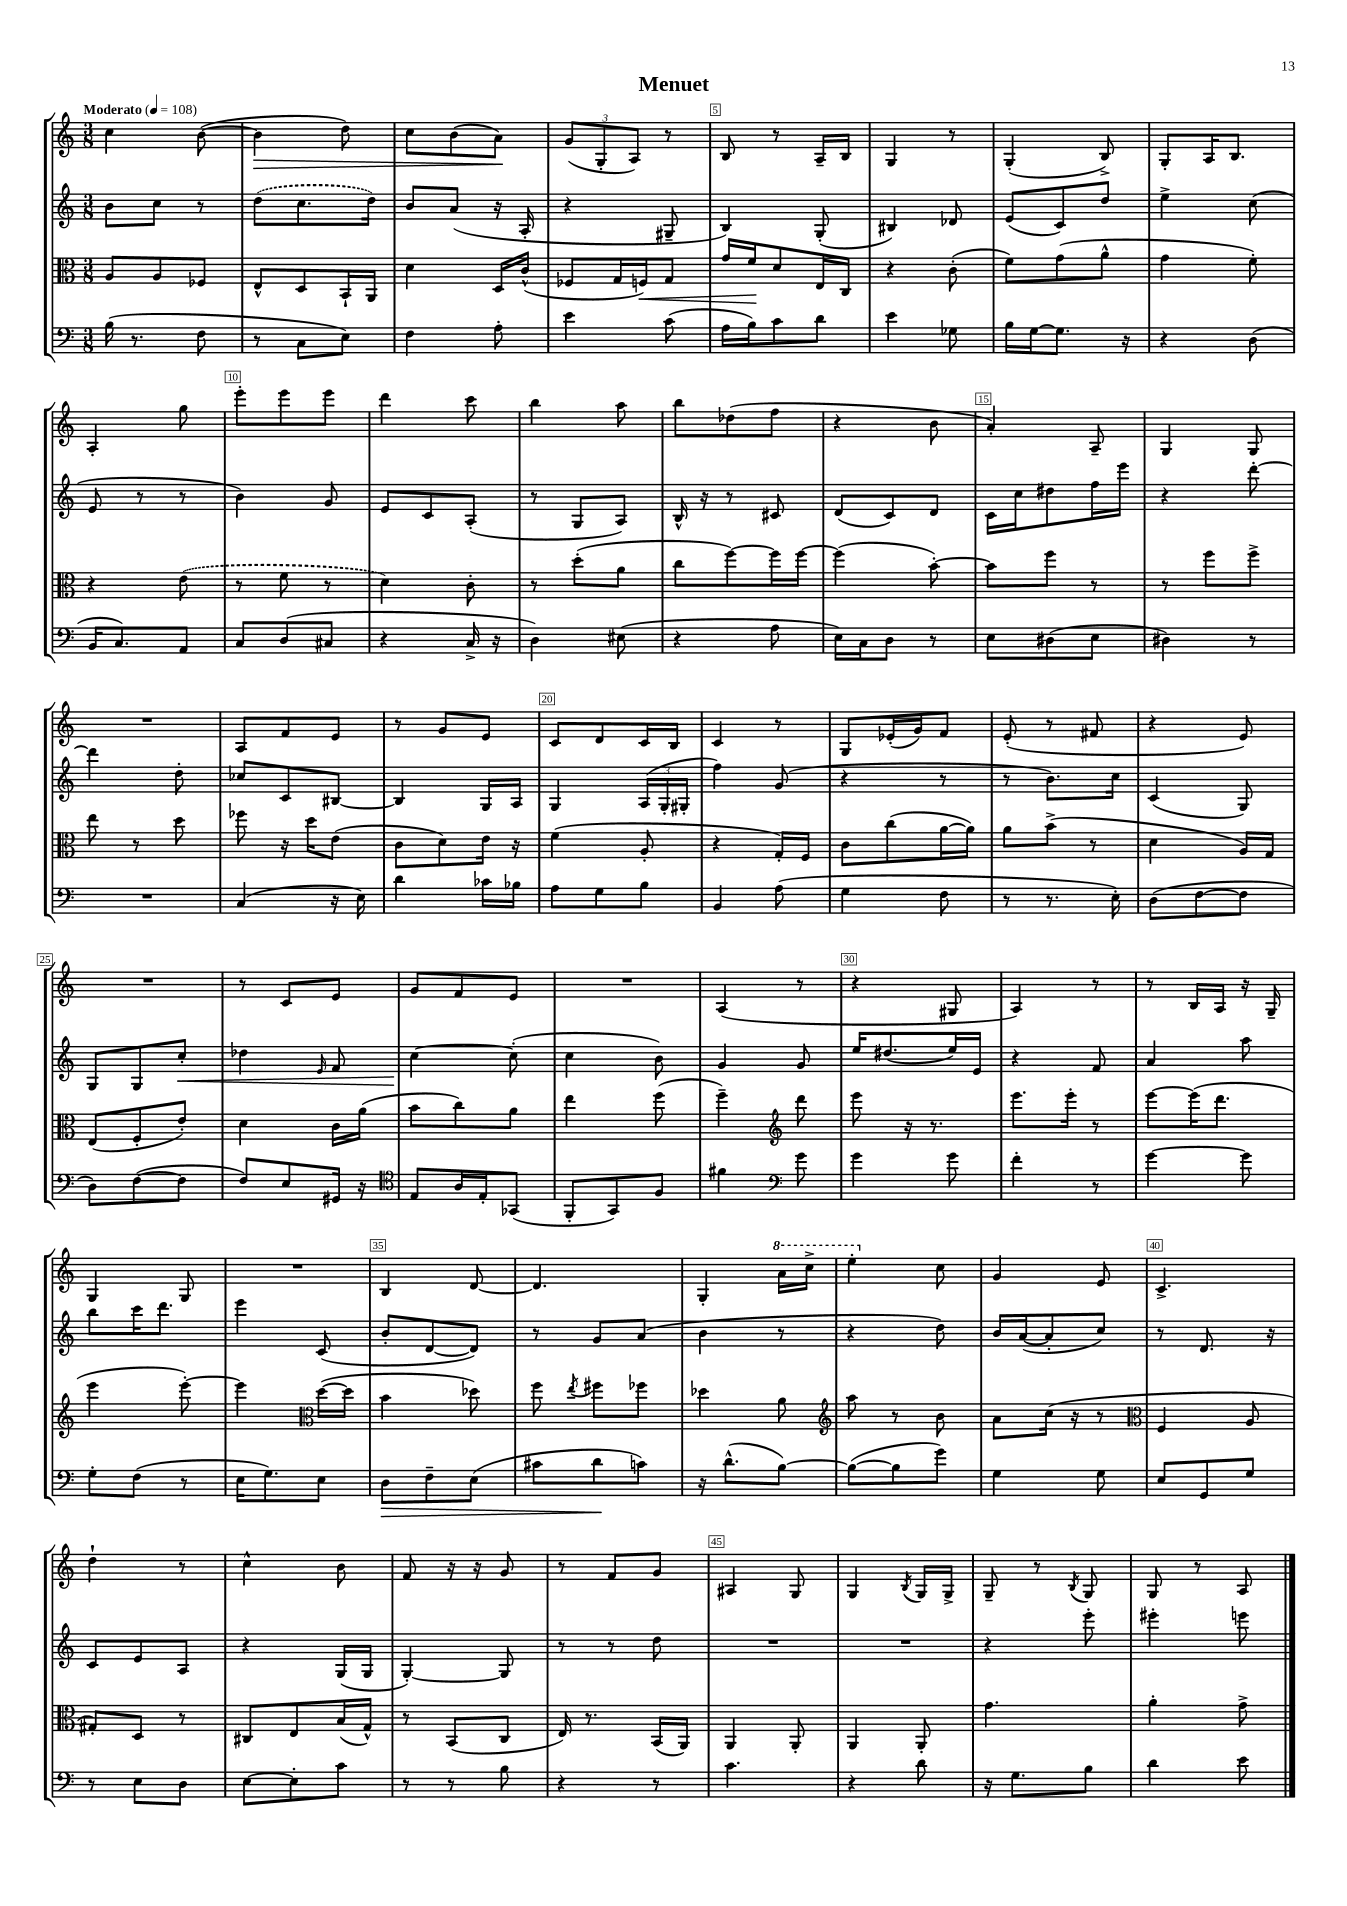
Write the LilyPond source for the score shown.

\header { title = "Menuet" }
<<
\new StaffGroup <<
\new Staff = "s0" {
    \clef treble \key c \major \numericTimeSignature \time 3/8 \tempo "Moderato" 4 = 108
    \autoBeamOff c''4 b'8~( |
    b'4\> d''8) |
    c''8[ b'8( a'8]\!) |
    \tuplet 3/2 { g'8[( g8-. a8]) } r8 |
    b8 r8 a16[-- b16] |
    g4 r8 |
    g4-.( b8->) |
    g8[-. a16 b8.] |
    a4-. g''8 |
    e'''8[-. e'''8 e'''8] |
    d'''4 c'''8 |
    b''4 a''8 |
    b''8[ des''8( f''8] |
    r4 b'8 |
    a'4-.) a8-- |
    g4 g8 |
    R4. |
    a8[ f'8 e'8] |
    r8 g'8[ e'8] |
    c'8[ d'8 c'16 b16] |
    c'4 r8 |
    g8[ ees'16-.( g'16) f'8] |
    e'8-.( r8 fis'8 |
    r4 e'8) |
    R4. |
    r8 c'8[ e'8] |
    g'8[ f'8 e'8] |
    R4. |
    a4( r8 |
    r4 gis8 |
    a4) r8 |
    r8 b16[ a16] r16 g16-- |
    g4 g8 |
    R4. |
    b4 d'8~ |
    d'4. |
    g4-. \ottava #1 a''16[ c'''16]-> |
    e'''4-. \ottava #0 c''8 |
    g'4 e'8 |
    c'4.-> |
    d''4-! r8 |
    c''4-^ b'8 |
    f'8 r16 r16 g'8 |
    r8 f'8[ g'8] |
    ais4 g8 |
    g4 \acciaccatura { b8 } g16[ g16]-> |
    g8-- r8 \acciaccatura { b8 } g8 |
    g8 r8 a8 \bar "|." |
}
\new Staff = "s1" {
    \clef treble \key c \major \numericTimeSignature \time 3/8
    \autoBeamOff b'8[ c''8] r8 |
    \once \slurDashed d''8[( c''8. d''16]) |
    b'8[ a'8]( r16 a16-. |
    r4 gis8-- |
    b4) g8-.( |
    bis4) des'8 |
    e'8[( c'8) d''8] |
    e''4-> c''8( |
    e'8 r8 r8 |
    b'4) g'8 |
    e'8[ c'8 a8]-.( |
    r8 g8[ a8]) |
    b16-^ r16 r8 cis'8 |
    d'8[( c'8) d'8] |
    c'16[ c''16 dis''8 f''16 e'''16] |
    r4 d'''8~-. |
    d'''4 d''8-. |
    ces''8[ c'8 bis8]~ |
    bis4 g16[ a16] |
    g4 \tuplet 3/2 { a16[( g16-. gis16]-. } |
    f''4) g'8( |
    r4 r8 |
    r8 b'8.[) c''16] |
    c'4( g8) |
    g8[ g8 c''8]-.\< |
    des''4 \grace { e'16 } f'8 |
    c''4~\! c''8-.( |
    c''4 b'8) |
    g'4 g'8 |
    e''16[ dis''8.( e''16) e'16] |
    r4 f'8 |
    a'4 a''8 |
    b''8[ c'''16 d'''8.] |
    e'''4 c'8( |
    b'8[-. d'8~ d'8]) |
    r8 g'8[ a'8]( |
    b'4 r8 |
    r4 d''8) |
    b'16[ a'16~( a'8-. c''8]) |
    r8 d'8. r16 |
    c'8[ e'8 a8] |
    r4 g16[( g16] |
    g4~-.) g8 |
    r8 r8 d''8 |
    R4. |
    R4. |
    r4 e'''8-. |
    eis'''4-. e'''8 \bar "|." |
}
\new Staff = "s2" {
    \clef alto \key c \major \numericTimeSignature \time 3/8
    \autoBeamOff a8[ a8 fes8] |
    e8[-^ d8 b,16-! a,16] |
    d'4 d16[ c'16]-^( |
    fes8[ g16 f16\<) g8] |
    g'16[ f'16\! d'8 e16 c16] |
    r4 c'8-.( |
    f'8[) g'8( a'8]-^ |
    g'4 f'8-.) |
    r4 \once \slurDashed e'8( |
    r8 f'8 r8 |
    d'4) c'8-. |
    r8 d''8[-.( a'8] |
    c''8[ f''8~) f''16 f''16]~ |
    f''4( b'8~-.) |
    b'8[ f''8] r8 |
    r8 f''8[ f''8]-> |
    e''8 r8 d''8 |
    fes''8 r16 d''16[ e'8]( |
    c'8[ d'8) e'16] r16 |
    f'4( a8-. |
    r4 g16[-.) f16] |
    c'8[ c''8( a'16~ a'16]) |
    a'8[ b'8]->( r8 |
    d'4 a16[) g16] |
    e8[( f8-. e'8]-.) |
    d'4 c'16[ a'16]( |
    b'8[ c''8) a'8] |
    e''4 f''8( |
    f''4--) \clef treble d'''8 |
    e'''8 r16 r8. |
    e'''8.[ e'''16]-. r8 |
    e'''8[~ e'''16( d'''8.] |
    e'''4 e'''8~-.) |
    e'''4 \clef alto d''16[~( d''16] |
    b'4 des''8) |
    f''8 \acciaccatura { e''8 } fis''8[ fes''8] |
    des''4 a'8 |
    \clef treble a''8 r8 b'8 |
    a'8[ c''16]( r16 r8 |
    \clef alto f4 a8 |
    gis8[-.) d8] r8 |
    cis8[ e8 b16( g16]-^) |
    r8 b,8[( c8] |
    e16) r8. b,16[( a,16]) |
    a,4 a,8-. |
    a,4 a,8-. |
    g'4. |
    a'4-. g'8-> \bar "|." |
}
\new Staff = "s3" {
    \clef bass \key c \major \numericTimeSignature \time 3/8
    \autoBeamOff b16( r8. f8 |
    r8 c8[ e8]) |
    f4 a8-. |
    e'4 c'8( |
    a16[ b16) c'8 d'8] |
    e'4 ges8 |
    b16[ g16~ g8.] r16 |
    r4 d8( |
    b,16[ c8.) a,8] |
    c8[ d8( cis8] |
    r4 c16-> r16 |
    d4) eis8( |
    r4 a8 |
    e16[) c16 d8] r8 |
    e8[ dis8( e8] |
    dis4) r8 |
    R4. |
    c4( r16 e16) |
    d'4 ces'16[ bes16] |
    a8[ g8 b8] |
    b,4 a8( |
    g4 f8 |
    r8 r8. e16-.) |
    d8[( f8~ f8] |
    d8[) f8~( f8] |
    f8[) e8 gis,16] r16 |
    \clef tenor e8[ a16 e16-. ges,8]( |
    f,8[-. g,8) f8] |
    fis'4 \clef bass g'8 |
    g'4 g'8 |
    f'4-. r8 |
    g'4~ g'8 |
    g8[-. f8]( r8 |
    e16[ g8.) e8] |
    d8[\> f8-- e8]( |
    cis'8[ d'8\! c'8]) |
    r16 d'8.[-^( b8]~) |
    b8[~( b8 g'8]) |
    g4 g8 |
    e8[ g,8 g8] |
    r8 e8[ d8] |
    e8[~ e8-. c'8] |
    r8 r8 b8 |
    r4 r8 |
    c'4. |
    r4 d'8 |
    r16 g8.[ b8] |
    d'4 e'8 \bar "|." |
}
>>
>>
\layout { \context { \Score \override BarNumber.break-visibility = ##(#f #t #t) barNumberVisibility = #(every-nth-bar-number-visible 5) \override BarNumber.stencil = #(make-stencil-boxer 0.1 0.3 ly:text-interface::print) } }
